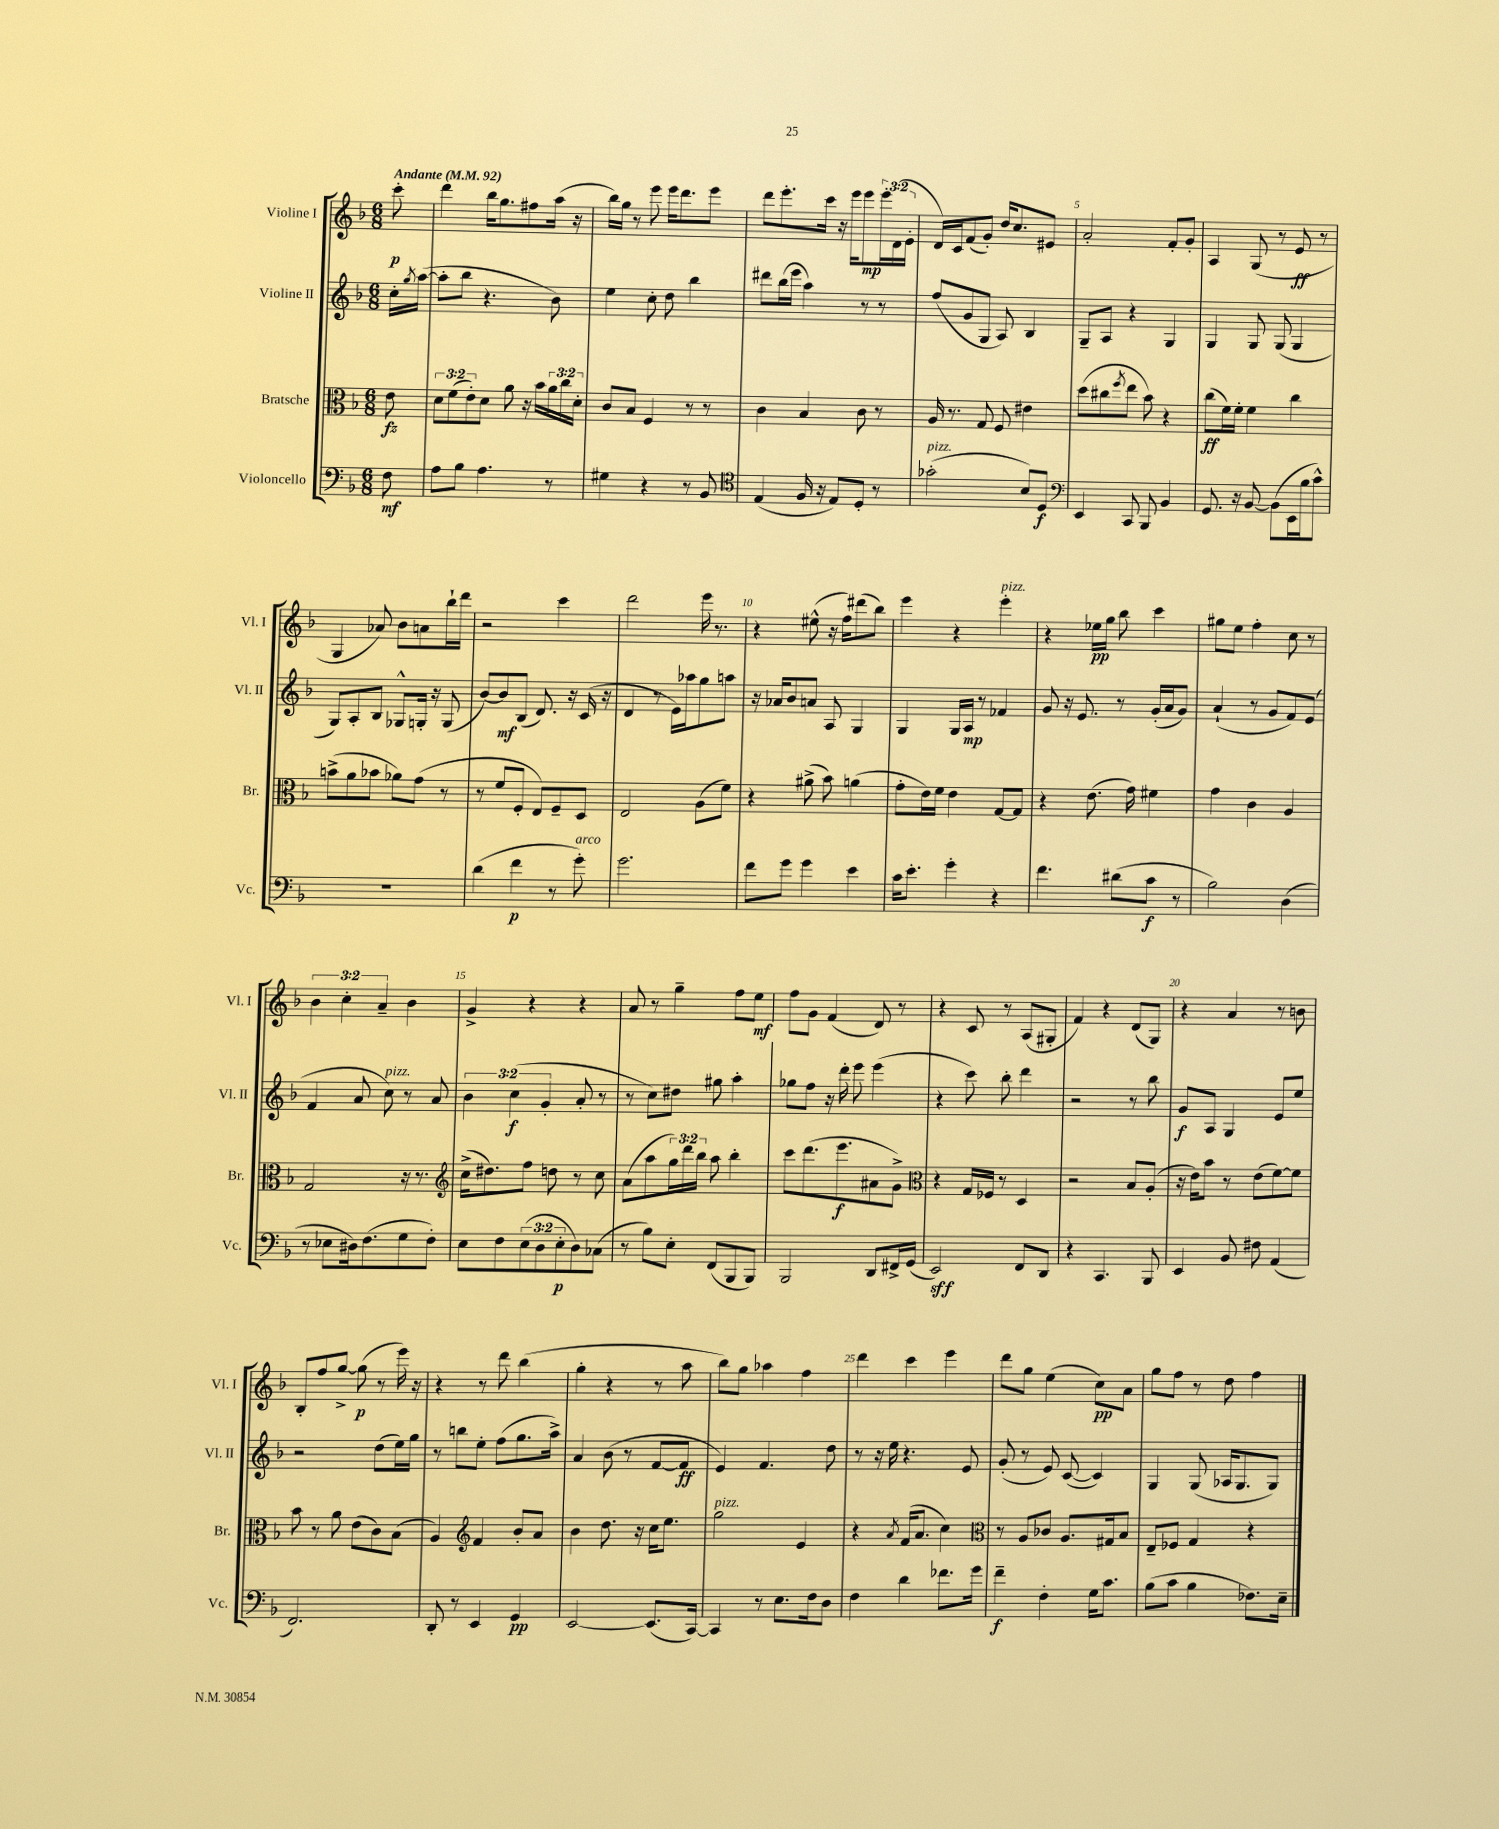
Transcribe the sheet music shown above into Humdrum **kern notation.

**kern	**dynam	**kern	**dynam	**kern	**dynam	**kern	**dynam
*part4	*part4	*part3	*part3	*part2	*part2	*part1	*part1
*staff4	*staff4	*staff3	*staff3	*staff2	*staff2	*staff1	*staff1
*I"Violoncello	*	*I"Bratsche	*	*I"Violine II	*	*I"Violine I	*
*I'Vc.	*	*I'Br.	*	*I'Vl. II	*	*I'Vl. I	*
*clefF4	*	*clefC3	*	*clefG2	*	*clefG2	*
*k[b-]	*	*k[b-]	*	*k[b-]	*	*k[b-]	*
*M6/8	*	*M6/8	*	*M6/8	*	*M6/8	*
*MM92	*	*MM92	*	*MM92	*	*MM92	*
=	=	=	=	=	=	=	=
!	!	!	!	!	!	!LO:TX:a:B:t=Andante	!
8F\	mf	8e\	fz	16cc'\LL	.	8ccc'\	p
.	.	.	.	8qgg/	.	.	.
.	.	.	.	([16aa\JJ	.	.	.
=1	=1	=1	=1	=1	=1	=1	=1
8A\L	.	12d\L	.	8aa'\L]	.	4ddd\	.
.	.	(12f\	.	.	.	.	.
8B-\J	.	.	.	8bb-\J	.	.	.
.	.	12e'\)	.	.	.	.	.
4.A\	.	8d\J	.	4.r	.	16bb-\KL	.
.	.	.	.	.	.	8.gg\	.
.	.	8a\	.	.	.	.	.
.	.	16r	.	.	.	8ff#X\	.
.	.	16b-\LL	.	.	.	.	.
8r	.	24a\	.	8b-\)	.	(16aa\Jk	.
.	.	24cc\	.	.	.	.	.
.	.	.	.	.	.	16r	.
.	.	24d'\JJ	.	.	.	.	.
=2	=2	=2	=2	=2	=2	=2	=2
4G#X\	.	8c/L	.	4ee\	.	16bb-\LL)	.
.	.	.	.	.	.	16gg\JJ	.
.	.	8B-/J	.	.	.	8r	.
4r	.	4F/	.	8cc'\	.	8eee\	.
.	.	.	.	8dd\	.	16eee\KL	.
.	.	.	.	.	.	8.ddd\	.
8r	.	8r	.	4bb-\	.	.	.
8BB-/	.	8r	.	.	.	8eee\J	.
=3	=3	=3	=3	=3	=3	=3	=3
*clefC4	*	*	*	*	*	*	*
(4E/	.	4c\	.	8ddd#X\L	.	8ddd\L	.
.	.	.	.	(16bb-\L	.	8.eee'\	.
.	.	.	.	16eee\JJ	.	.	.
16F/	.	4B-/	.	4aa\)	.	.	.
16r	.	.	.	.	.	16ccc\Jk	.
8E/L)	.	.	.	.	.	16r	.
.	.	.	.	.	.	16eee\KL	.
8D'/J	.	8c\	.	8r	.	8eee\	mp
8r	.	8r	.	8r	.	24eee'\L	.
.	.	.	.	.	.	(24d\	.
.	.	.	.	.	.	24e'\JJ	.
=4	=4	=4	=4	=4	=4	=4	=4
!LO:TX:a:i:t=pizz.	!	!	!	!	!	!	!
(2g-X'\	.	16A/	.	(8ff/L	.	16d/LL)	.
.	.	8.r	.	.	.	16c/J	.
.	.	.	.	8g/	.	(8f/	.
.	.	8G/	.	8G/J	.	8g'/J)	.
.	.	8F/	.	8A/)	.	16dd/KL	.
.	.	.	.	.	.	8.cc/	.
8B-/L)	.	4e#X\	.	4B-/	.	.	.
8D/J	f	.	.	.	.	8e#X/J	.
=5	=5	=5	=5	=5	=5	=5	=5
*clefF4	*	*	*	*	*	*	*
4EE/	.	(8dd\L	.	8G~/L	.	2a'/	.
.	.	8cc#X\	.	8A/J	.	.	.
.	.	8qff/	.	.	.	.	.
8CC/	.	8ee\J	.	4r	.	.	.
8BBB-/	.	8b-\)	.	.	.	.	.
4BB-/	.	4r	.	4G/	.	8f'/L	.
.	.	.	.	.	.	8g'/J	.
=6	=6	=6	=6	=6	=6	=6	=6
8.GG/	.	(8cc\L	ff	4G/	.	4A/	.
.	.	16f\L)	.	.	.	.	.
16r	.	16f'\JJ	.	.	.	.	.
[8BB-/	.	4f\	.	8G/	.	(8G/	.
(8BB-\L]	.	.	.	(8G/	.	8r	.
16EE\L	.	4cc\	.	4G/	.	8e/	ff
16B-\J	.	.	.	.	.	.	.
8c^^\J)	.	.	.	.	.	8r	.
!!LO:LB:g=z
=7	=7	=7	=7	=7	=7	=7	=7
2.r	.	(8bn^\L	.	8G/L)	.	4G/	.
.	.	8a\	.	8A'/	.	.	.
.	.	8b-X\J	.	8B-/J	.	8a-X/)	.
.	.	8a-X\L)	.	8G-X^^/L	.	8b-\L	.
.	.	(8g\J	.	16Gn'/Jk	.	8an\	.
.	.	.	.	16r	.	.	.
.	.	8r	.	(8G/	.	16bb-`\L	.
.	.	.	.	.	.	16ddd\JJ	.
=8	=8	=8	=8	=8	=8	=8	=8
(4d\	.	8r	.	[8b-/L)	.	2r	.
.	.	8f/L	.	8b-/]	mf	.	.
4f\	p	8F'/J	.	(8B-/J	.	.	.
.	.	8E/L)	.	8.d/)	.	.	.
8r	.	8F~/	.	.	.	4ccc\	.
.	.	.	.	16r	.	.	.
!LO:TX:a:i:t=arco	!	!	!	!	!	!	!
8g'\)	.	8D/J	.	(16c/	.	.	.
.	.	.	.	16r	.	.	.
=9	=9	=9	=9	=9	=9	=9	=9
2.g\	.	2E/	.	4d/	.	2ddd\	.
.	.	.	.	8r	.	.	.
.	.	.	.	16e\LL)	.	.	.
.	.	.	.	16aa-X\J	.	.	.
.	.	(8A\L	.	8gg\	.	16eee\	.
.	.	.	.	.	.	8.r	.
.	.	8f\J)	.	8aan\J	.	.	.
=10	=10	=10	=10	=10	=10	=10	=10
8f\L	.	4r	.	16r	.	4r	.
.	.	.	.	16a-X/KL	.	.	.
8g\J	.	.	.	8b-/	.	.	.
4g\	.	(8a#X^\	.	8an/J	.	(8ee#X^^\	.
.	.	8b-\)	.	8A/	.	16r	.
.	.	.	.	.	.	16ff\KL)	.
4e\	.	(4an\	.	4G/	.	(8ddd#X\	.
.	.	.	.	.	.	8bb-\J)	.
=11	=11	=11	=11	=11	=11	=11	=11
16c\KL	.	8g'\L	.	4G/	.	4eee\	.
8.e'\J	.	.	.	.	.	.	.
.	.	16e\L)	.	.	.	.	.
.	.	16f\JJ	.	.	.	.	.
4g'\	.	4e\	.	16G/LL	.	4r	.
.	.	.	.	16A/JJ	mp	.	.
.	.	.	.	8r	.	.	.
!	!	!	!	!	!	!LO:TX:a:i:t=pizz.	!
4r	.	[8G/L	.	4f-X/	.	4eee'\	.
.	.	8G/J]	.	.	.	.	.
=12	=12	=12	=12	=12	=12	=12	=12
4.f\	.	4r	.	8g/	.	4r	.
.	.	.	.	16r	.	.	.
.	.	.	.	8.e/	.	.	.
.	.	(8.e\	.	.	.	16ee-X\LL	pp
.	.	.	.	.	.	16gg\JJ	.
(8d#X\L	.	.	.	8r	.	8bb-\	.
.	.	16g\)	.	.	.	.	.
8c\J	f	4f#X\	.	(16g'/LL	.	4ccc\	.
.	.	.	.	16a/J	.	.	.
8r	.	.	.	8g/J)	.	.	.
=13	=13	=13	=13	=13	=13	=13	=13
2B-\)	.	4g\	.	(4a`/	.	8gg#X\L	.
.	.	.	.	.	.	8ee\J	.
.	.	4c\	.	8r	.	4ff'\	.
.	.	.	.	8g/L	.	.	.
(4D\	.	4A/	.	8f/)	.	8cc\	.
.	.	.	.	(8e/J	.	8r	.
!!LO:LB:g=z
=14	=14	=14	=14	=14	=14	=14	=14
8r	.	2G/	.	4f/	.	6b-\	.
8E-X\L	.	.	.	.	.	.	.
.	.	.	.	.	.	6cc'\	.
16D#X\k)	.	.	.	8a/	.	.	.
(8.F\	.	.	.	.	.	.	.
.	.	.	.	.	.	6a~/	.
!	!	!	!	!LO:TX:a:i:t=pizz.	!	!	!
.	.	.	.	8cc\)	.	.	.
8G\	.	16r	.	8r	.	4b-\	.
.	.	8.r	.	.	.	.	.
8F'\J)	.	.	.	8a/	.	.	.
=15	=15	=15	=15	=15	=15	=15	=15
*	*	*clefG2	*	*	*	*	*
8E\L	.	(16cc^\KL	.	6b-\	.	4g^/	.
.	.	8.dd#X\)	.	.	.	.	.
8F\	.	.	.	.	.	.	.
.	.	.	.	(6cc\	f	.	.
(12E\	.	8ff\J	.	.	.	4r	.
12D\	.	.	.	6g'/	.	.	.
.	.	8ddn\	.	.	.	.	.
12E'\	p	.	.	.	.	.	.
8D\)	.	8r	.	8a'/	.	4r	.
(8C-X\J	.	8cc\	.	8r	.	.	.
=16	=16	=16	=16	=16	=16	=16	=16
8r	.	(8a\L	.	8r	.	8a/	.
8B-\L)	.	8aa\	.	8cc\L)	.	8r	.
8E'\J	.	24gg\L)	.	8dd#X\J	.	4gg~\	.
.	.	24ddd\	.	.	.	.	.
.	.	24bb-\JJ	.	.	.	.	.
(8FF/L	.	8aa\	.	8gg#X\	.	.	.
8BBB-/	.	4bb-'\	.	4aa'\	.	8ff\L	.
8BBB-/J)	.	.	.	.	.	8ee\J	mf
=17	=17	=17	=17	=17	=17	=17	=17
2BBB-/	.	8ccc\L	.	8gg-X\L	.	8ff\L	.
.	.	(8.ddd\	.	8ff\J	.	8g\J	.
.	.	.	.	16r	.	(4f/	.
.	.	8.eee\	f	16ddd'\	.	.	.
.	.	.	.	8eee\	.	.	.
8DD/L	.	8a#X\	.	(4eee\	.	8d/)	.
16FF#X^/L	.	8g^\J)	.	.	.	8r	.
(16GG/JJ	.	.	.	.	.	.	.
=18	=18	=18	=18	=18	=18	=18	=18
*	*	*clefC3	*	*	*	*	*
2EE/)	sff	4r	.	4r	.	4r	.
.	.	16G/LL	.	8ccc\)	.	8c/	.
.	.	16F-X/JJ	.	.	.	.	.
.	.	8r	.	8bb-'\	.	8r	.
8FF/L	.	4D/	.	4ddd\	.	(8A/L	.
8DD/J	.	.	.	.	.	8G#X'/J	.
=19	=19	=19	=19	=19	=19	=19	=19
4r	.	2r	.	2r	.	4f/)	.
4.CC/	.	.	.	.	.	4r	.
.	.	8B-/L	.	8r	.	(8d/L	.
8BBB-/	.	(8A'/J	.	8bb-\	.	8G/J)	.
=20	=20	=20	=20	=20	=20	=20	=20
4EE/	.	16r	.	8g/L	f	4r	.
.	.	16e\KL)	.	.	.	.	.
.	.	8b-\J	.	8A/J	.	.	.
8BB-/	.	8r	.	4G/	.	4a/	.
8F#X\	.	(8e\L	.	.	.	.	.
(4AA/	.	[8f\)	.	8e/L	.	8r	.
.	.	8f\J]	.	8ee/J	.	8bn\	.
!!LO:LB:g=z
=21	=21	=21	=21	=21	=21	=21	=21
2.FF/)	.	8b-\	.	2r	.	8B-'/L	.
.	.	8r	.	.	.	8ff/	.
.	.	8a\	.	.	.	[8gg^/J	.
.	.	(8e\L	.	.	.	(8gg\]	p
.	.	8c\)	.	(8dd\L	.	8r	.
.	.	(8B-\J	.	16ee\L)	.	16eee\)	.
.	.	.	.	16gg\JJ	.	16r	.
=22	=22	=22	=22	=22	=22	=22	=22
8DD'/	.	4A/)	.	8r	.	4r	.
8r	.	.	.	8bbn\L	.	.	.
*	*	*clefG2	*	*	*	*	*
4EE/	.	4f/	.	8ee'\J	.	8r	.
.	.	.	.	(8ff\L	.	8ddd\	.
4GG/	pp	8b-'/L	.	8.gg\	.	(4bb-\	.
.	.	8a/J	.	.	.	.	.
.	.	.	.	16aa^\Jk)	.	.	.
=23	=23	=23	=23	=23	=23	=23	=23
[2EE/	.	4b-\	.	4a/	.	4gg'\	.
.	.	8.dd\	.	(8b-\	.	4r	.
.	.	.	.	8r	.	.	.
.	.	16r	.	.	.	.	.
(8.EE/L]	.	16cc\KL	.	[8f/L	.	8r	.
.	.	8.ee\J	.	.	.	.	.
.	.	.	.	8f/J]	ff	8aa\	.
[16CC/Jk)	.	.	.	.	.	.	.
=24	=24	=24	=24	=24	=24	=24	=24
!	!	!LO:TX:a:i:t=pizz.	!	!	!	!	!
4CC/]	.	2gg\	.	4e/)	.	8bb-\L)	.
.	.	.	.	.	.	8gg\J	.
8r	.	.	.	4.f/	.	4aa-X\	.
8.E\L	.	.	.	.	.	.	.
.	.	4e/	.	.	.	4ff\	.
16F\k	.	.	.	.	.	.	.
8D\J	.	.	.	8dd\	.	.	.
=25	=25	=25	=25	=25	=25	=25	=25
4F\	.	4r	.	8r	.	4ddd\	.
.	.	.	.	16r	.	.	.
.	.	.	.	16ee\	.	.	.
.	.	8qa/	.	.	.	.	.
4d\	.	(16f/KL	.	4.r	.	4ccc\	.
.	.	8.a/J	.	.	.	.	.
8.f-X\L	.	4cc\)	.	.	.	4eee\	.
.	.	.	.	8e/	.	.	.
16g\Jk	.	.	.	.	.	.	.
=26	=26	=26	=26	=26	=26	=26	=26
*	*	*clefC3	*	*	*	*	*
4f~\	f	8r	.	(8g'/	.	8ddd\L	.
.	.	8A/L	.	8r	.	8gg\J	.
4F'\	.	8c-X/J	.	8e/)	.	(4ee\	.
.	.	8.A/L	.	([8c/	.	.	.
16G\KL	.	.	.	4c/])	.	8cc\L)	pp
8.c\J	.	16G#X/k	.	.	.	.	.
.	.	8B-/J	.	.	.	8a\J	.
=27	=27	=27	=27	=27	=27	=27	=27
(8B-\L	.	8E~/L	.	4G/	.	8gg\L	.
8c\J	.	8F-X/J	.	.	.	8ff\J	.
4B-\	.	4G/	.	(8G/	.	8r	.
.	.	.	.	16A-X/KL	.	8dd\	.
.	.	.	.	8.G/	.	.	.
8.F-X\L)	.	4r	.	.	.	4ff\	.
.	.	.	.	8G/J)	.	.	.
16E~\Jk	.	.	.	.	.	.	.
==	==	==	==	==	==	==	==
*-	*-	*-	*-	*-	*-	*-	*-
